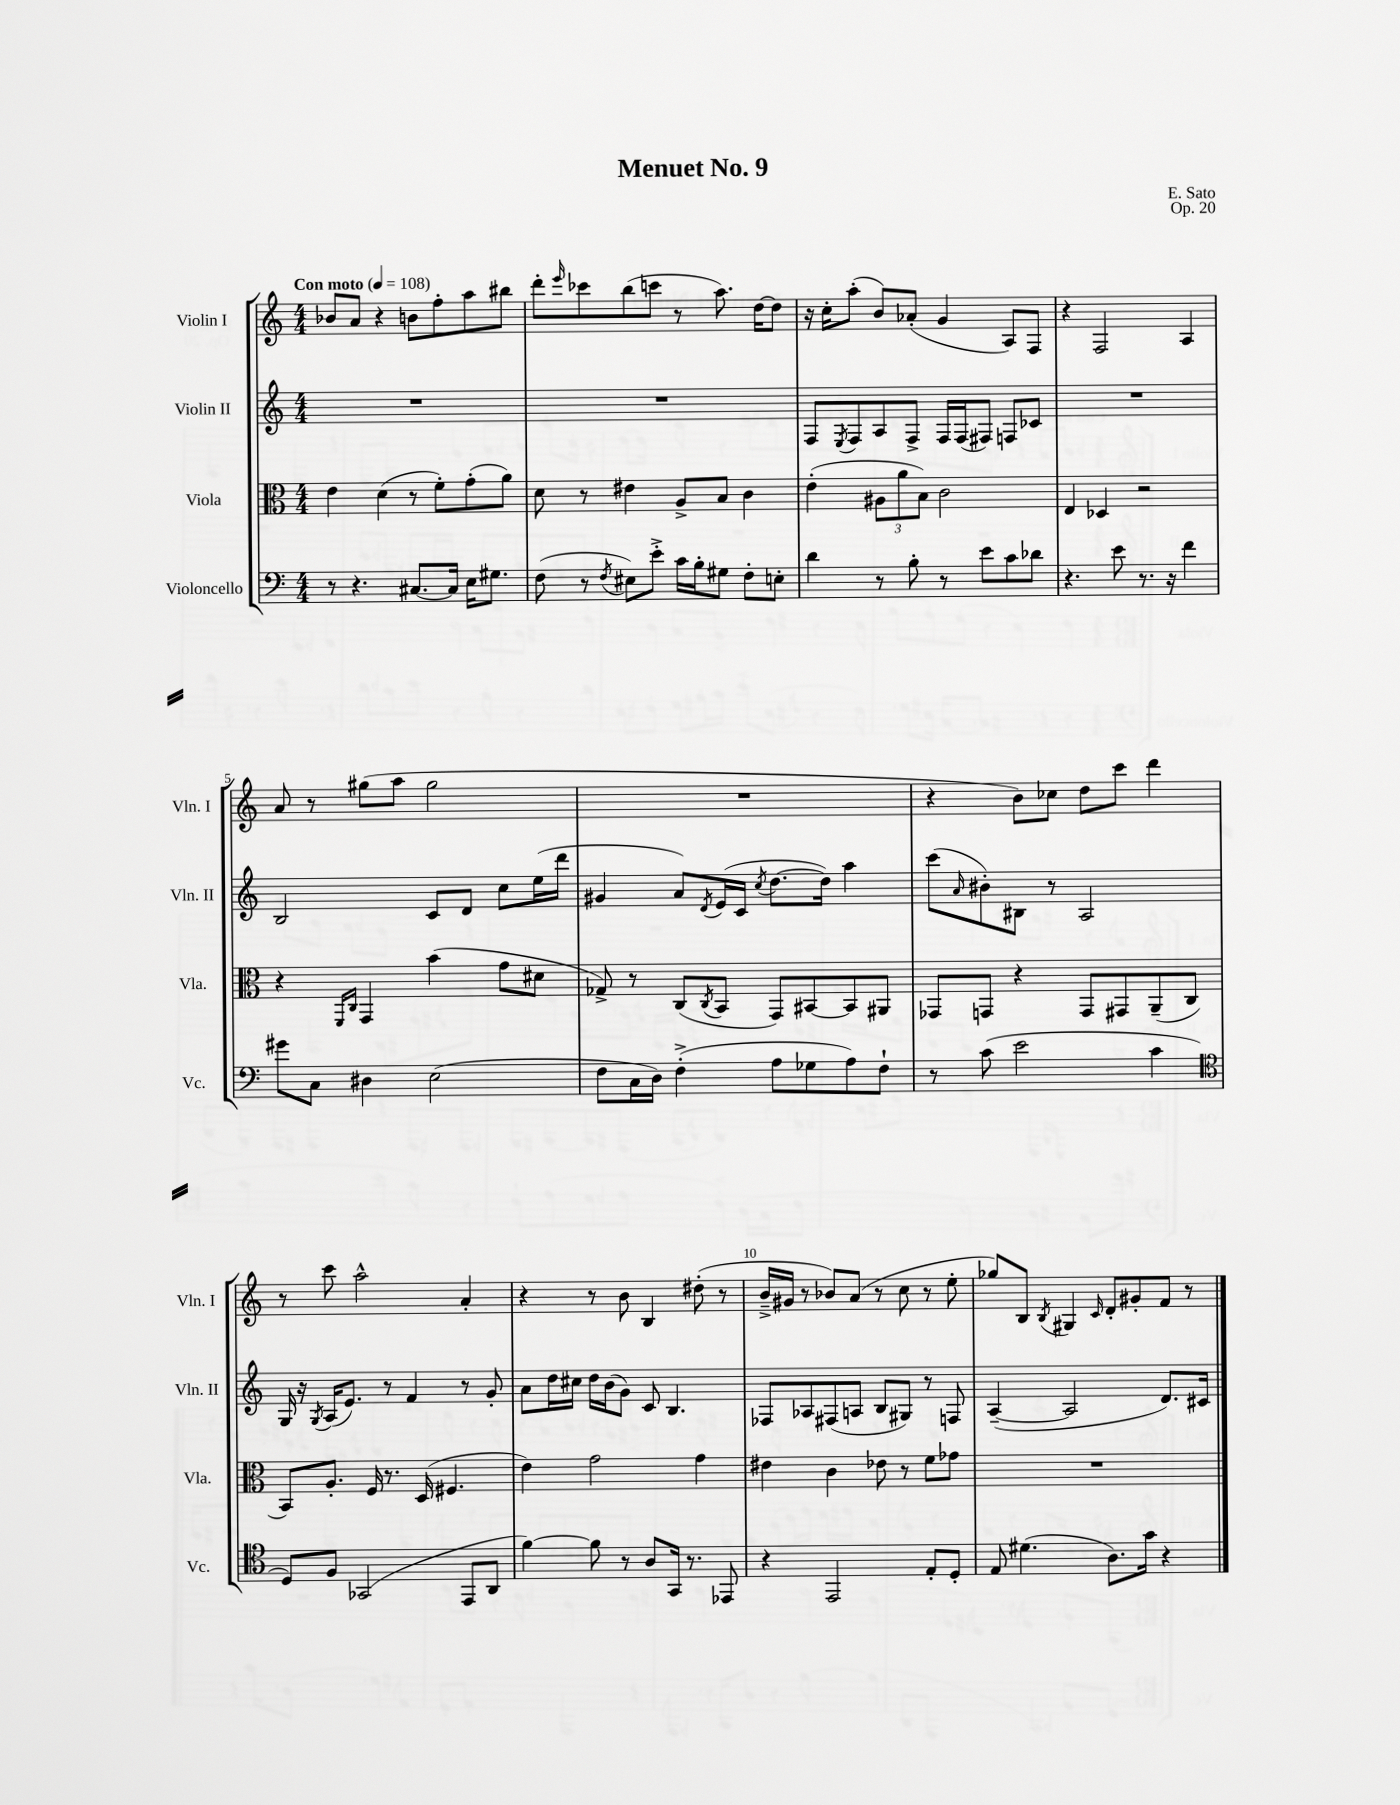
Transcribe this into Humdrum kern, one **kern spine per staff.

**kern	**kern	**kern	**kern
*staff4	*staff3	*staff2	*staff1
*clefF4	*clefC3	*clefG2	*clefG2
*k[]	*k[]	*k[]	*k[]
*M4/4	*M4/4	*M4/4	*M4/4
*MM108	*MM108	*MM108	*MM108
8r	4e\	1r	8b-/L
4.r	.	.	8a/J
.	(4d\	.	4r
[8.C#/L	8r	.	8b\L
.	8f'\L)	.	8ff'\
16C#/]Jk	.	.	.
16E\LK	(8g'\	.	8aa\
8.G#\J	.	.	.
.	8a\J)	.	8bb#\J
=	=	=	=
(8F\	8d\	1r	8ddd'\L
.	.	.	16qqeee/
8r	8r	.	8ccc-\
8qF/	.	.	.
8E#\L)	4e#\	.	(8bb\
8e'^\J	.	.	8ccc\J
16c\LL	8A^/L	.	8r
16B'\J	.	.	.
8G#\J	8B/J	.	8.aa\)
8F'\L	4c\	.	.
.	.	.	[16dd\LK
8E'\J	.	.	8dd\]J
=	=	=	=
4d\	(4e'\	8F/L	16r
.	.	.	16cc'\LK
.	.	8qE/	.
.	.	8F/	(8aa'\J
8r	12A#\L	8A/	8b/L)
.	12a\	.	.
8B'\	.	8F^/J	(8a-'/J
.	12B\J)	.	.
8r	2c\	16F/LL	4g/
.	.	(16F/J	.
8e\L	.	8F#/J)	.
8c\	.	8F/L	8A/L)
8d-\J	.	8c-/J	8F/J
=	=	=	=
4.r	4E/	1r	4r
.	4D-/	.	2F/
8e\	.	.	.
8.r	2r	.	.
16r	.	.	.
4f\	.	.	4A/
=	=	=	=
8g#\L	4r	2B/	8a/
8C\J	.	.	8r
.	16qqFF/LL	.	.
.	16qqC/JJ	.	.
4D#\	4GG/	.	(8gg#\L
.	.	.	8aa\J
(2E\	(4b\	8c/L	2gg#\
.	.	8d/J	.
.	8g\L	8cc\L	.
.	8d#\J	(16ee\L	.
.	.	16ddd\JJ	.
=	=	=	=
8F\L	8G-^/)	4g#/	1r
16C\L	8r	.	.
16D\JJ)	.	.	.
(4F'^\	(8C/L	8a/L)	.
.	8qC/	8qd/	.
.	8BB/J	(16e/L	.
.	.	16c/JJ	.
.	.	8qcc/	.
8A\L	8GG/L)	[8.dd\L	.
8G-\	[8BB#/	.	.
.	.	16dd\]Jk)	.
8A\)	8BB#/]	4aa\	.
8F`\J	8AA#/J	.	.
=	=	=	=
8r	8GG-/L	(8ccc\L	4r
.	.	16qqa/	.
(8c\	8GG/J	8b#'\)	.
2e\	4r	8B#\J	8b\L)
.	.	8r	8cc-\J
.	8GG/L	2A/	8dd\L
.	8GG#/	.	8ccc\J
4c\	(8AA~/	.	4ddd\
.	8C/J	.	.
=	=	=	=
*clefC4	*	*	*
8D/L)	8BB/L)	16G/	8r
.	.	16r	.
.	.	8qG/	.
8F/J	8.A'/J	(16A/LK	8ccc\
.	.	8.e/J)	.
(2GG-/	.	.	2aa^^\
.	16F/	.	.
.	8.r	8r	.
.	.	4f/	.
.	(16D/	.	.
.	4.F#/	.	.
8EE/L	.	8r	4a'/
8AA/J	.	8g'/	.
=	=	=	=
[4f\)	4e\)	8a\L	4r
.	.	16dd\L	.
.	.	16cc#\JJ	.
8f\]	2g\	16dd\LL	8r
.	.	(16b\J	.
8r	.	8g\J)	8b\
8A/L	.	8c/	4B/
16GG/Jk	.	4.B/	.
8.r	.	.	.
.	4g\	.	(8dd#'\
8EE-/	.	.	8r
=	=	=	=
4r	4e#\	8F-/L	16b~^/LL
.	.	.	16g#/JJ
.	.	8A-/	8r
2EE/	4c\	(8F#/	8b-/L)
.	.	8A/J	(8a/J
.	8e-\	8B/L	8r
.	8r	8G#/J)	8cc\
8E'/L	8f\L	8r	8r
8D'/J	8g-\J	8F/	8ee'\
=	=	=	=
8E/	1r	([4A~/	8gg-/L)
(4.d#\	.	.	8B/J
.	.	.	8qB/
.	.	2A/]	4G#/
.	.	.	16qqc/
8.A\L)	.	.	8d'/L
.	.	.	8g#'/
16g\Jk	.	.	.
4r	.	8.d/L)	8f/J
.	.	.	8r
.	.	16c#/Jk	.
==	==	==	==
*-	*-	*-	*-
